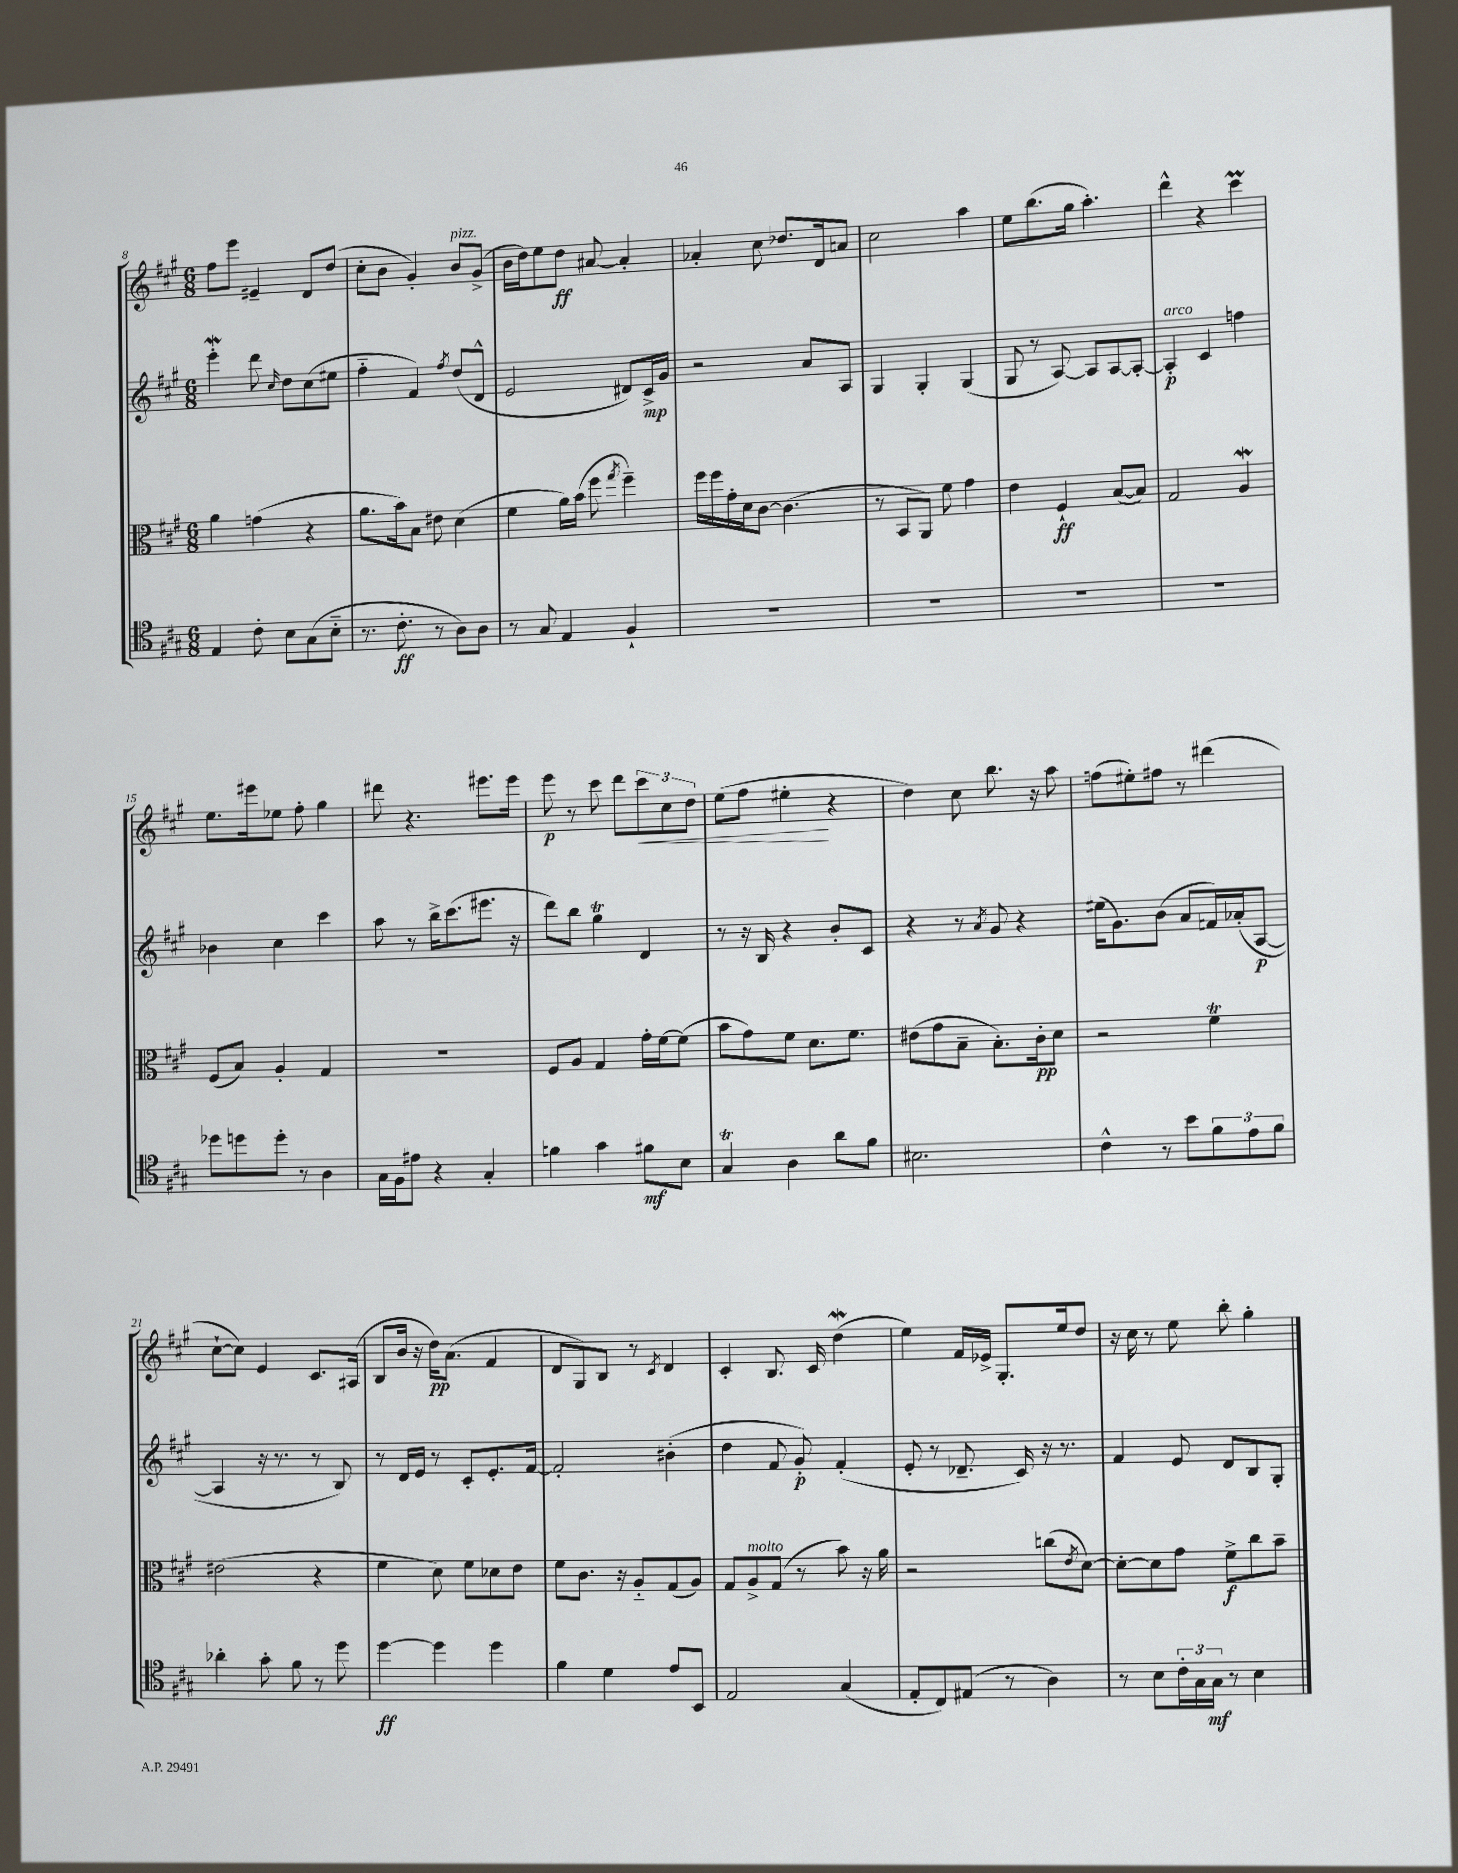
<<
\new StaffGroup <<
\new Staff = "s0" {
    \clef treble \key a \major \numericTimeSignature \time 6/8
    fis''8 e'''8 eis'4-- d'8 d''8( |
    cis''8-. b'8 gis'4-.) b'8^\markup { \italic "pizz." } gis'8->( |
    b'16 d''16) e''8 d''8\ff ais'8~ ais'4-. |
    aes'4-. cis''8 des''8. d'16 a'8 |
    cis''2 a''4 |
    e''8 b''8.( gis''16 a''4.-.) |
    d'''4-^ r4 cis'''4\prall |
    e''8. eis'''16 ees''8 fis''8-. gis''4 |
    dis'''8 r4. eis'''8. eis'''16 |
    e'''8\p r8 cis'''8 d'''8 \tuplet 3/2 { cis'''8\< cis''8 d''8 } |
    e''8( fis''8 eis''4-.\! r4 |
    d''4) cis''8 b''8. r16 a''8 |
    f''8( eis''8-.) fis''8 r8 dis'''4( |
    cis''8~-! cis''8) e'4 cis'8. ais16( |
    b8 b'16 r16 d''16\pp) a'8.( fis'4 |
    d'8 gis8) b8 r8 \acciaccatura { cis'8 } d'4 |
    cis'4-. b8. cis'16 d''4\mordent( |
    e''4) fis'16 ees'16-> gis8.-. e''16 d''8 |
    r16 cis''16 r8 e''8 b''8-. gis''4-. \bar "|." |
}
\new Staff = "s1" {
    \clef treble \key a \major \numericTimeSignature \time 6/8
    e'''4-.\mordent d'''8 \grace { cis''16 } d''8 cis''8( eis''8 |
    fis''4-_ fis'4) \acciaccatura { fis''8 } d''8( d'8-^ |
    e'2 dis'8) cis'16->\mp gis'16 |
    r2 a'8 a8 |
    gis4 gis4-. gis4( |
    gis8 r8 a8~) a8 a8~ a8~-. |
    a4-.\p^\markup { \italic "arco" } cis'4 f''4 |
    bes'4 cis''4 cis'''4 |
    a''8 r8 b''16-> cis'''8.( eis'''8. r16 |
    d'''8) b''8 gis''4\trill d'4 |
    r8 r16 b16 r4 b'8-. cis'8 |
    r4 r8 \acciaccatura { a'8 } gis'8 r4 |
    eis''16( gis'8.) b'8( a'8 f'16) aes'16-.( a8~\p |
    a4 r16 r8. r8 b8) |
    r8 d'16 e'16 r8 cis'8-. e'8.-. fis'16~ |
    fis'2-. bis'4-.( |
    d''4 fis'8 gis'8-.\p) fis'4-.( |
    e'8-. r8 des'8.-- cis'16) r16 r8. |
    fis'4 e'8 d'8 b8 gis8-. \bar "|." |
}
\new Staff = "s2" {
    \clef alto \key a \major \numericTimeSignature \time 6/8
    a'4 g'4( r4 |
    a'8. b'16) b8 eis'8 d'4( |
    fis'4 a'16) b'16( fis''8 \acciaccatura { gis''8 } fis''4--) |
    fis''16 fis''16 gis'16-. d'16 cis'8~ cis'4.( |
    r8 b,8 a,8) fis'8 gis'4 |
    e'4 fis4-!\ff b8~( b8) |
    gis2 a4\mordent |
    fis8( b8) a4-. gis4 |
    r2. |
    fis8 a8 gis4 gis'16-. fis'16~ fis'8( |
    b'8 gis'8) fis'8 d'8. fis'8. |
    eis'8( gis'8 b8-- b8.-.) cis'16-.\pp d'8 |
    r2 fis'4\trill |
    eis'2( r4 |
    fis'4 d'8) fis'8 des'8 e'8 |
    fis'8 cis'8. r16 a8-_ gis8( a8) |
    gis8 a8->^\markup { \italic "molto" } gis8( r8 b'8) r16 a'16 |
    r2 c''8( \acciaccatura { e'8 } d'8~) |
    d'8~-. d'8 gis'8 fis'8->\f cis''8 b'8-- \bar "|." |
}
\new Staff = "s3" {
    \clef tenor \key a \major \numericTimeSignature \time 6/8
    e4 cis'8-. b8 gis8( b8-_ |
    r8. cis'8.-.\ff r8 a8) a8 |
    r8 gis8 e4 fis4-! |
    R2. |
    R2. |
    R2. |
    R2. |
    des''8 d''8 d''8-. r8 a4 |
    gis16 fis16 eis'8 r4 gis4-. |
    f'4 gis'4 fis'8\mf b8 |
    gis4\trill a4 a'8 fis'8 |
    bis2. |
    cis'4-^ r8 b'8 \tuplet 3/2 { fis'8 e'8 fis'8 } |
    aes'4-. gis'8-. fis'8 r8 d''8 |
    d''4~\ff d''4 d''4 |
    fis'4 d'4 e'8 b,8 |
    e2 gis4( |
    e8-. cis8) eis8( r8 a4) |
    r8 b8 \tuplet 3/2 { cis'16-. gis16 gis16\mf } r8 b4 \bar "|." |
}
>>
>>
\layout { \context { \Score currentBarNumber = #8 } }
